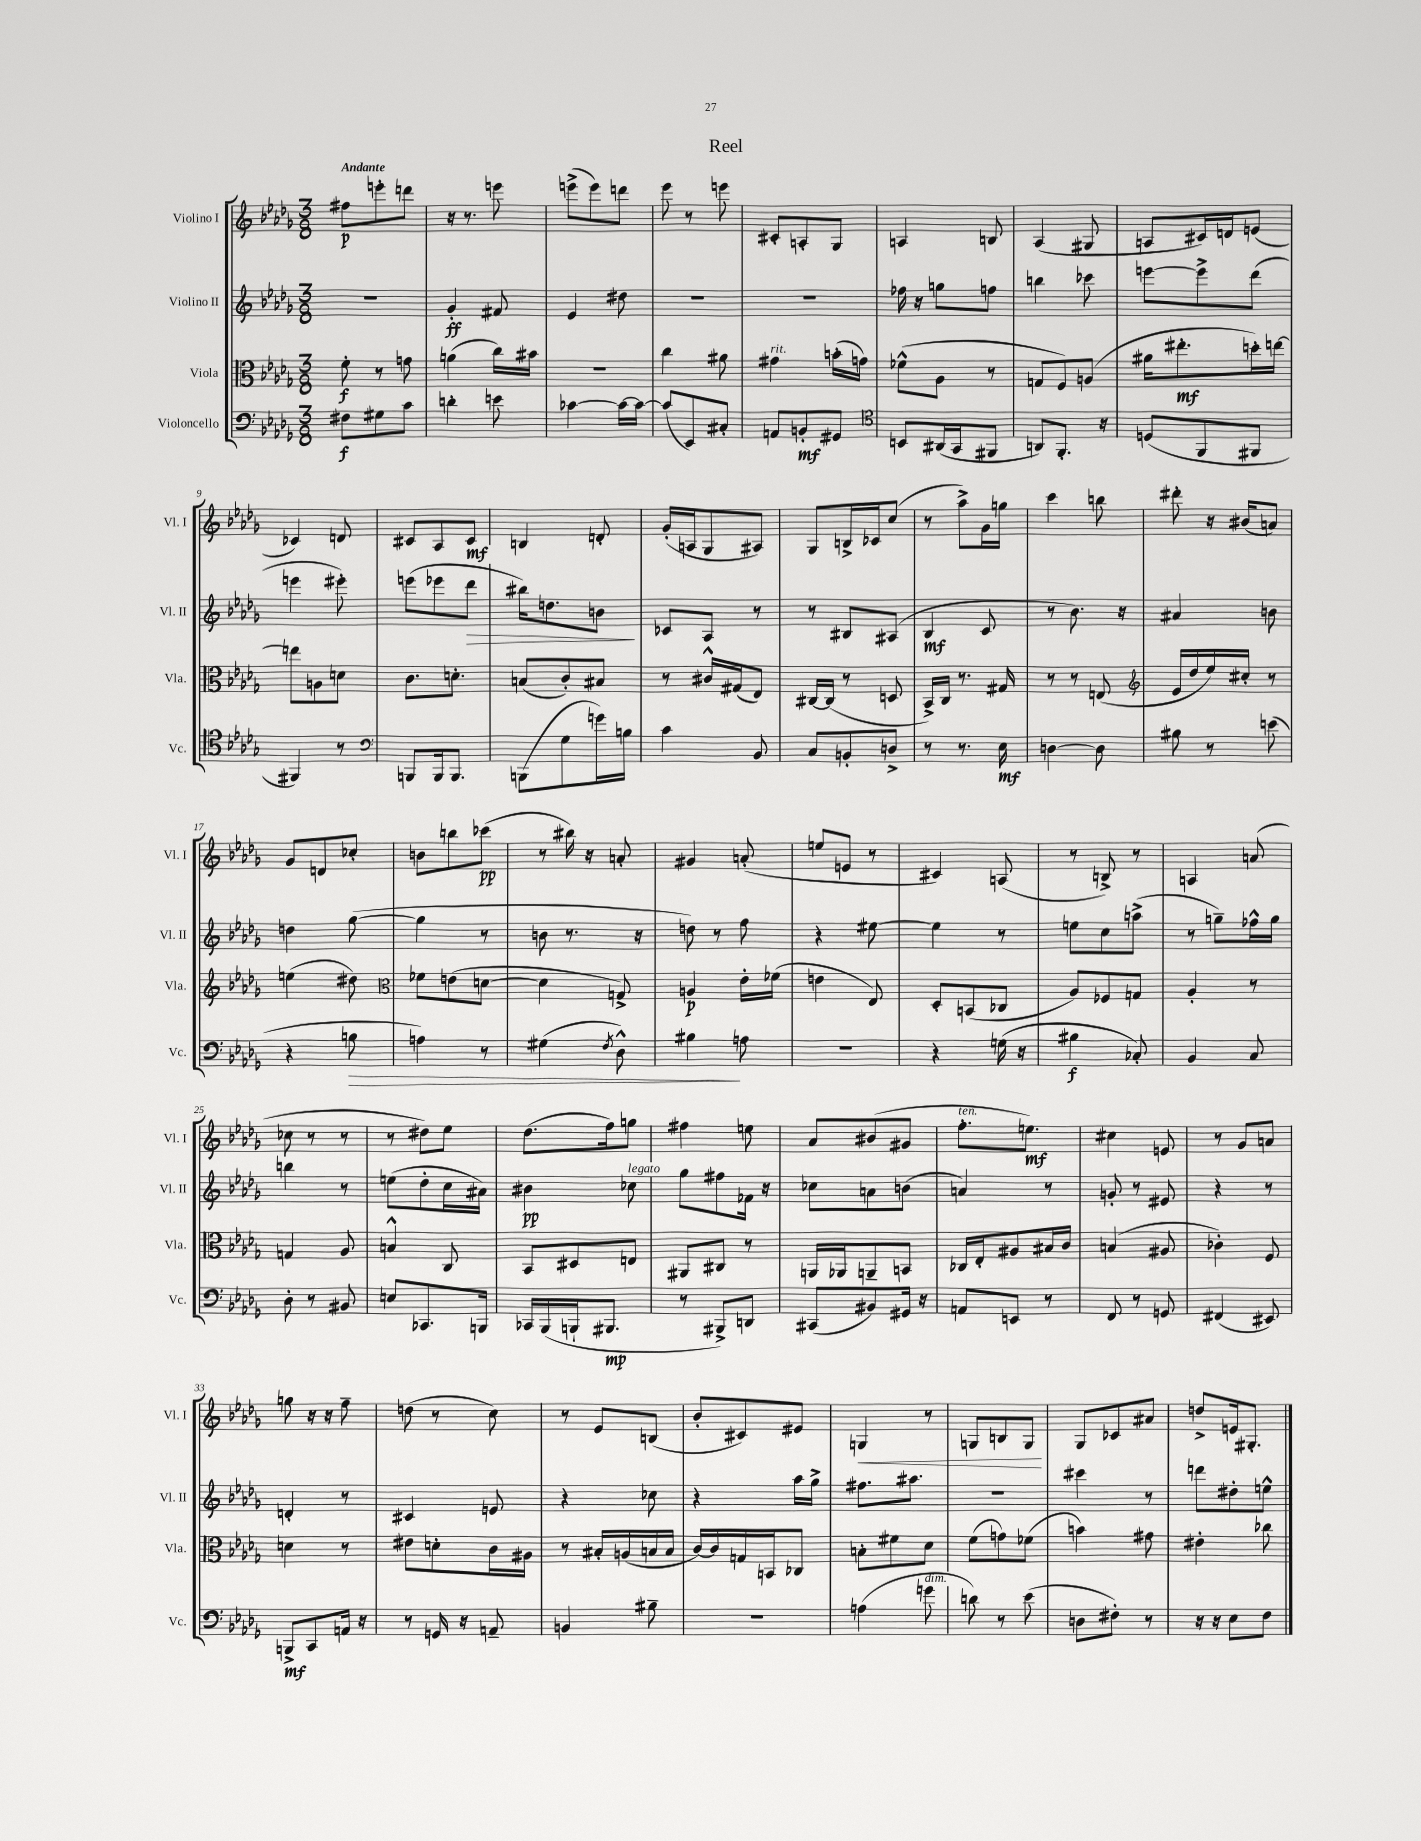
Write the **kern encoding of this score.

**kern	**dynam	**kern	**dynam	**kern	**dynam	**kern	**dynam
*part4	*part4	*part3	*part3	*part2	*part2	*part1	*part1
*staff4	*staff4	*staff3	*staff3	*staff2	*staff2	*staff1	*staff1
*I"Violoncello	*	*I"Viola	*	*I"Violino II	*	*I"Violino I	*
*I'Vc.	*	*I'Vla.	*	*I'Vl. II	*	*I'Vl. I	*
*clefF4	*	*clefC3	*	*clefG2	*	*clefG2	*
*k[b-e-a-d-g-]	*	*k[b-e-a-d-g-]	*	*k[b-e-a-d-g-]	*	*k[b-e-a-d-g-]	*
*M3/8	*	*M3/8	*	*M3/8	*	*M3/8	*
=1	=1	=1	=1	=1	=1	=1	=1
!	!	!	!	!	!	!LO:TX:a:B:t=Andante	!
8F#X\L	f	8f'\	f	4.r	.	8ff#X\L	p
8G#X\	.	8r	.	.	.	8eeen'\	.
8c\J	.	8gn\	.	.	.	8dddn\J	.
=2	=2	=2	=2	=2	=2	=2	=2
4dn'\	.	(4an\	.	4g-'/	ff	16r	.
.	.	.	.	.	.	8.r	.
8en\	.	16cc\LL)	.	8f#X/	.	8eeen\	.
.	.	16b#X\JJ	.	.	.	.	.
=3	=3	=3	=3	=3	=3	=3	=3
[4c-X\	.	4.r	.	4e-/	.	(8eeen^\L	.
.	.	.	.	.	.	8eee\)	.
16c-\LL_	.	.	.	8dd#X\	.	8dddn\J	.
16c-\JJ_	.	.	.	.	.	.	.
=4	=4	=4	=4	=4	=4	=4	=4
(8c-/L]	.	4cc\	.	4.r	.	8eee-\	.
8EE-/)	.	.	.	.	.	8r	.
8C#X'/J	.	8a#X\	.	.	.	8eeen\	.
=5	=5	=5	=5	=5	=5	=5	=5
!	!	!LO:TX:a:i:t=rit.	!	!	!	!	!
8AAn/L	.	4g#X\	.	4.r	.	8c#X'/L	.
8BBn'/	mf	.	.	.	.	8An'/	.
8GG#X/J	.	(16bn'\LL	.	.	.	8G-/J	.
.	.	16gn\JJ)	.	.	.	.	.
=6	=6	=6	=6	=6	=6	=6	=6
*clefC4	*	*	*	*	*	*	*
8BBn/L	.	(8f-X^^\L	.	16ff-X\	.	4An/	.
.	.	.	.	16r	.	.	.
(16AA#X/L	.	8A-\J	.	8ggn\L	.	.	.
16GG-/J	.	.	.	.	.	.	.
8FF#X/J	.	8r	.	8ffn\J	.	8Bn/	.
=7	=7	=7	=7	=7	=7	=7	=7
8AAn/L)	.	8Gn/L	.	4bbn\	.	(4A-/	.
8.FF'/J	.	8F/)	.	.	.	.	.
.	.	(8An/J	.	8ccc-X\	.	8G#X/	.
16r	.	.	.	.	.	.	.
=8	=8	=8	=8	=8	=8	=8	=8
(8Dn/L	.	16a#X\KL	.	[8eeen\L	.	8An/L	.
.	.	8.ee#X'\	mf	.	.	.	.
8FF/	.	.	.	8eee^\]	.	16c#X/L)	.
.	.	.	.	.	.	16dn/J	.
8FF#X/J	.	16ddn'\L)	.	(8ddd-\J	.	(8en/J	.
.	.	[16een\JJ	.	.	.	.	.
!!LO:LB:g=z
=9	=9	=9	=9	=9	=9	=9	=9
4FF#X/)	.	8een\L]	.	4eeen\	.	4c-X/)	.
.	.	8An\	.	.	.	.	.
8r	.	8dn\J	.	8eee#X'\)	.	8dn/	.
=10	=10	=10	=10	=10	=10	=10	=10
*clefF4	*	*	*	*	*	*	*
8BBBn/L	.	8.c\L	.	(8eeen\L	.	8c#X/L	.
16BBB/k	.	.	.	8eee-X\	.	8A-/	.
8.BBB/J	.	8.dn'\J	.	.	.	.	.
!	!	!	!	!	!LO:HP:b	!	!
.	.	.	.	8ddd-\J	>	8c#/J	mf
=11	=11	=11	=11	=11	=11	=11	=11
(8BBBn\L	.	(8Bn/L	.	16bb#X\KL)	.	4Bn/	.
.	.	.	.	8.ddn\	.	.	.
8G-\	.	8c'/)	.	.	.	.	.
16gn\L)	.	8B#X/J	.	8bn\J	.	8dn'/	.
16Bn\JJ	.	.	.	.	.	.	.
.	.	.	.	.	]	.	.
=12	=12	=12	=12	=12	=12	=12	=12
4c\	.	8r	.	8c-X/L	.	(16g-'/LL	.
.	.	.	.	.	.	16An/J	.
.	.	16c#X^^/LL	.	8A-/J	.	8G-/	.
.	.	(16G#X/J	.	.	.	.	.
8BB-/	.	8E-/J)	.	8r	.	8A#X/J)	.
=13	=13	=13	=13	=13	=13	=13	=13
8C/L	.	[16C#X/LL	.	8r	.	8G-/L	.
.	.	(16C#/JJ]	.	.	.	.	.
8BBn'/	.	8r	.	8B#X/L	.	16Bn^/L	.
.	.	.	.	.	.	16c-X/J	.
8Dn^/J	.	8Dn/	.	(8A#X/J	.	(8cc/J	.
=14	=14	=14	=14	=14	=14	=14	=14
8r	.	16BB-^/LL)	.	4B-/	mf	8r	.
.	.	16C/JJ	.	.	.	.	.
8.r	.	8.r	.	.	.	8aa-^\L)	.
.	.	.	.	8c/	.	16g-\L	.
16E-\	mf	16G#X/	.	.	.	16ggn\JJ	.
=15	=15	=15	=15	=15	=15	=15	=15
[4Dn\	.	8r	.	8r	.	4ccc\	.
.	.	8r	.	8.b-\)	.	.	.
8D\]	.	(8En/	.	.	.	8bbn\	.
.	.	.	.	16r	.	.	.
=16	=16	=16	=16	=16	=16	=16	=16
*	*	*clefG2	*	*	*	*	*
8B#X\	.	16e-/LL	.	4a#X/	.	8ddd#X'\	.
.	.	16dd-/	.	.	.	.	.
8r	.	16ee-/)	.	.	.	16r	.
.	.	16cc#X'/JJ	.	.	.	(16b#X/KL	.
(8en\	.	8r	.	8bn\	.	8an/J)	.
!!LO:LB:g=z
=17	=17	=17	=17	=17	=17	=17	=17
4r	.	(4een\	.	4ddn\	.	8g-/L	.
.	.	.	.	.	.	8dn/	.
!	!LO:HP:b	!	!	!	!	!	!
8Bn\	>	8dd#X\)	.	([8gg-\	.	8cc-X'/J	.
=18	=18	=18	=18	=18	=18	=18	=18
*	*	*clefC3	*	*	*	*	*
4An\)	.	8f-X\L	.	4gg-\]	.	8bn\L	.
.	.	(8en\	.	.	.	8bbn\	.
8r	.	[8dn\J	.	8r	.	(8ccc-X\J	pp
=19	=19	=19	=19	=19	=19	=19	=19
(4G#X\	.	4d\]	.	8bn\	.	8r	.
.	.	.	.	8.r	.	16bb#X\)	.
.	.	.	.	.	.	16r	.
8qF/	.	.	.	.	.	.	.
8D-^^\)	.	8Gn^/)	.	.	.	8an'/	.
.	.	.	.	16r	.	.	.
=20	=20	=20	=20	=20	=20	=20	=20
4B#X\	.	4An/	p	8ddn\)	.	4g#X/	.
.	.	.	.	8r	.	.	.
8An\	]	16e-'\LL	.	8ff\	.	(8an'/	.
.	.	(16f-X\JJ	.	.	.	.	.
=21	=21	=21	=21	=21	=21	=21	=21
4.r	.	4en\	.	4r	.	8een/L	.
.	.	.	.	.	.	8en/J	.
.	.	8E-/)	.	[8ee#X\	.	8r	.
=22	=22	=22	=22	=22	=22	=22	=22
4r	.	8D-'/L	.	4ee#\]	.	4c#X/)	.
.	.	(8BBn/	.	.	.	.	.
(16Gn\	.	8C-X/J	.	8r	.	(8An/	.
16r	.	.	.	.	.	.	.
=23	=23	=23	=23	=23	=23	=23	=23
4B#X\	f	8A-/L)	.	8een\L	.	8r	.
.	.	8F-X/	.	8cc\	.	8Bn^/)	.
8C-X'/)	.	8Gn/J	.	(8aan^\J	.	8r	.
=24	=24	=24	=24	=24	=24	=24	=24
4BB-/	.	4A-'/	.	8r	.	4An/	.
.	.	.	.	8ggn~\L)	.	.	.
8C/	.	8r	.	16ff-X^^\L	.	(8an/	.
.	.	.	.	16gg\JJ	.	.	.
!!LO:LB:g=z
=25	=25	=25	=25	=25	=25	=25	=25
8D-'\	.	4Gn/	.	4bbn\	.	8cc-X\	.
8r	.	.	.	.	.	8r	.
8BB#X/	.	8A-/	.	8r	.	8r	.
=26	=26	=26	=26	=26	=26	=26	=26
8En/L	.	4Bn^^/	.	(8een\L	.	8r	.
8.CC-X/	.	.	.	8dd-'\	.	8dd#X\L)	.
.	.	8C/	.	16cc\L	.	8ee-\J	.
16BBBn/Jk	.	.	.	16a#X\JJ)	.	.	.
=27	=27	=27	=27	=27	=27	=27	=27
16CC-X/LL	.	8BB-/L	.	4b#X\	pp	(8.dd-\L	.
(16BBB-/	.	.	.	.	.	.	.
16BBBn`/J	.	8D#X/	.	.	.	.	.
8.BBB#X/J	mp	.	.	.	.	16ff\k)	.
!	!	!	!	!LO:TX:a:i:t=legato	!	!	!
.	.	8En/J	.	8cc-X\	.	8ggn\J	.
=28	=28	=28	=28	=28	=28	=28	=28
8r	.	8AA#X/L	.	8gg-\L	.	4ff#X\	.
8BBB#X^/L)	.	8C#X/J	.	8ff#X\	.	.	.
8DDn/J	.	8r	.	16f-X\Jk	.	8een\	.
.	.	.	.	16r	.	.	.
=29	=29	=29	=29	=29	=29	=29	=29
(8CC#X/L	.	16AAn/LL	.	8cc-X\L	.	8a-/L	.
.	.	16AA-X/J	.	.	.	.	.
8BB#X/)	.	8AAn~/	.	8an\	.	(8b#X/	.
16GG#X/Jk	.	8BBn/J	.	(8bn\J	.	8g#X/J	.
16r	.	.	.	.	.	.	.
=30	=30	=30	=30	=30	=30	=30	=30
!	!	!	!	!	!	!LO:TX:a:i:t=ten.	!
8AAn/L	.	16C-X/LL	.	4an/)	.	8.ff'\L	.
.	.	16E-'/J	.	.	.	.	.
8EEn/J	.	8A#X/	.	.	.	.	.
.	.	.	.	.	.	8.een\J)	mf
8r	.	16B#X/L	.	8r	.	.	.
.	.	16c/JJ	.	.	.	.	.
=31	=31	=31	=31	=31	=31	=31	=31
8FF/	.	(4Bn/	.	8gn'/	.	4cc#X\	.
8r	.	.	.	8r	.	.	.
8GGn/	.	8A#X/	.	8e#X/	.	8en/	.
=32	=32	=32	=32	=32	=32	=32	=32
(4FF#X/	.	4c-X'\)	.	4r	.	8r	.
.	.	.	.	.	.	8g-/L	.
8EE#X/)	.	8F/	.	8r	.	8an/J	.
!!LO:LB:g=z
=33	=33	=33	=33	=33	=33	=33	=33
8BBBn^/L	mf	4dn\	.	4dn'/	.	8ggn\	.
8CC/	.	.	.	.	.	16r	.
.	.	.	.	.	.	16r	.
16AAn/Jk	.	8r	.	8r	.	8ff~\	.
16r	.	.	.	.	.	.	.
=34	=34	=34	=34	=34	=34	=34	=34
8r	.	8e#X\L	.	4c#X/	.	(8ddn\	.
16GGn/	.	8dn'\	.	.	.	8r	.
16r	.	.	.	.	.	.	.
8AAn~/	.	16c\L	.	8en/	.	8cc\)	.
.	.	16A#X\JJ	.	.	.	.	.
=35	=35	=35	=35	=35	=35	=35	=35
4BBn/	.	8r	.	4r	.	8r	.
.	.	16B#X'/LL	.	.	.	8e-/L	.
.	.	(16An/	.	.	.	.	.
8B#X~\	.	16Bn/	.	8cc-X\	.	(8Bn/J	.
.	.	16B/JJ	.	.	.	.	.
=36	=36	=36	=36	=36	=36	=36	=36
4.r	.	[16c/LL)	.	4r	.	8b-'/L	.
.	.	16c/]	.	.	.	.	.
.	.	16Gn/	.	.	.	8c#X/)	.
.	.	16BBn/J	.	.	.	.	.
.	.	8C-X/J	.	16aa-\LL	.	8e#X/J	.
.	.	.	.	16gg-^\JJ	.	.	.
=37	=37	=37	=37	=37	=37	=37	=37
!	!	!	!	!	!	!	!LO:HP:b
(4An\	.	8Bn'\L	.	8.ff#X\L	.	4Gn/	<
.	.	8f#X\	.	.	.	.	.
.	.	.	.	8.aa#X\J	.	.	.
!LO:TX:a:i:t=dim.	!	!	!	!	!	!	!
8gn\	.	8d-\J	.	.	.	8r	.
=38	=38	=38	=38	=38	=38	=38	=38
8dn\)	.	(8f\L	.	4.r	.	8Gn/L	.
8r	.	8gn\)	.	.	.	8Bn/	.
(8e-\	.	(8f-X\J	.	.	.	8G/J	.
.	.	.	.	.	.	.	[
=39	=39	=39	=39	=39	=39	=39	=39
8Dn\L	.	4bn\)	.	4ccc#X\	.	8G-/L	.
8F#X'\J)	.	.	.	.	.	8c-X/	.
8r	.	8g#X\	.	8r	.	8a#X/J	.
=40	=40	=40	=40	=40	=40	=40	=40
16r	.	4e#X'\	.	8dddn\L	.	8ddn^/L	.
16r	.	.	.	.	.	.	.
8E-\L	.	.	.	8dd#X'\	.	16en/k	.
.	.	.	.	.	.	8.G#X'/J	.
8F\J	.	8cc-X\	.	8een^^\J	.	.	.
==	==	==	==	==	==	==	==
*-	*-	*-	*-	*-	*-	*-	*-
